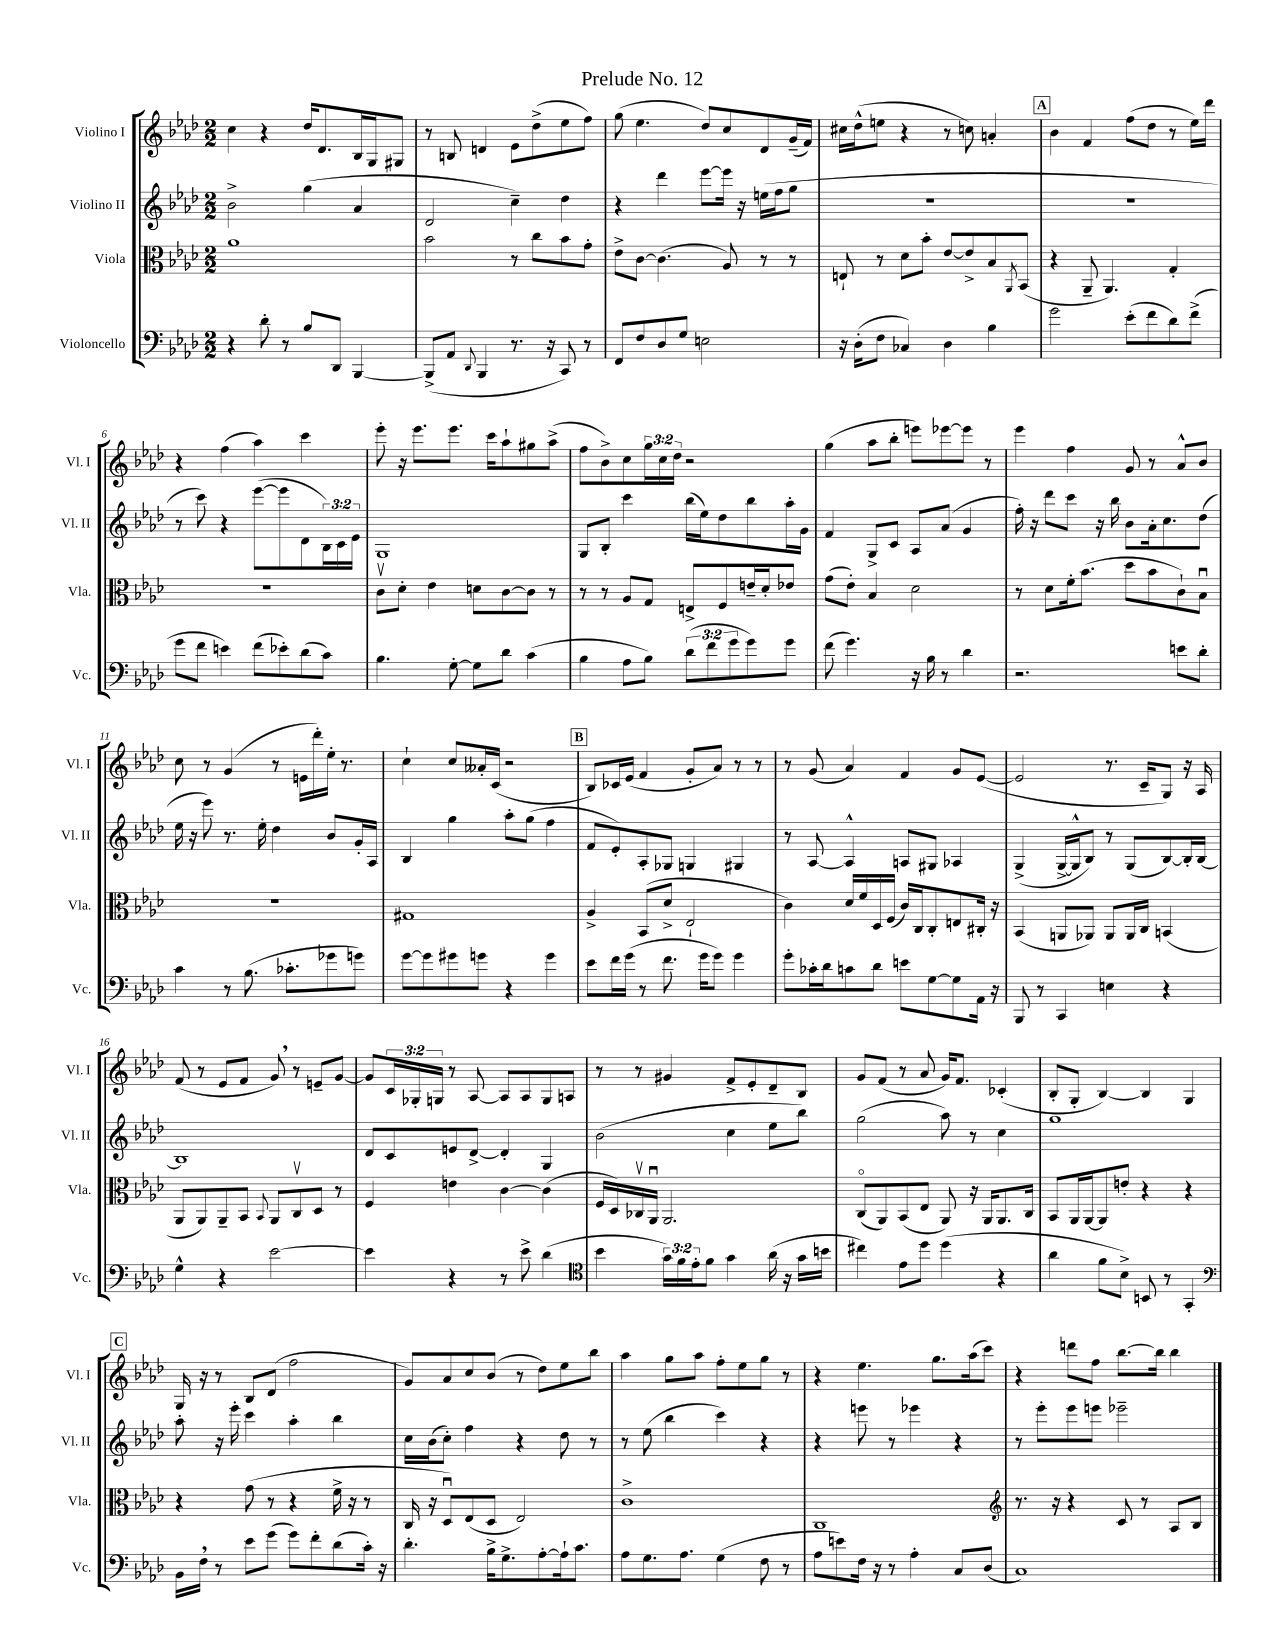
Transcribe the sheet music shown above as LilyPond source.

\header { title = "Prelude No. 12" }
<<
\new StaffGroup <<
\new Staff = "s0" \with { instrumentName = "Violino I" shortInstrumentName = "Vl. I" } {
    \clef treble \key aes \major \numericTimeSignature \time 2/2 \override Staff.TupletNumber.text = #tuplet-number::calc-fraction-text
    c''4 r4 des''16 des'8. bes16 g16 gis8 |
    r8 b8 d'4 ees'8 des''8->( ees''8 f''8) |
    g''8( ees''4. des''8) c''8 des'8 g'16--( f'16) |
    cis''16 des''16-^( e''8 r4 r8 c''8) a'4-. |
    \mark \markup { \box "A" } bes'4 f'4 f''8( des''8 r8 ees''16) des'''16 |
    r4 f''4( aes''4) c'''4 |
    ees'''8-. r16 ees'''8. ees'''8. c'''16 aes''8-! gis''8 aes''8->( |
    f''8 bes'8->) c''8 \tuplet 3/2 { g''16 c''16 des''16 } r2 |
    g''4( aes''8 bes''8-. e'''8) ees'''8~ ees'''8 r8 |
    ees'''4 f''4 g'8 r8 aes'8-^ bes'8 |
    c''8 r8 g'4( r8 e'16 des'''16-.) ees''16-. r8. |
    c''4-! c''8 aeses'16-. c'16( r2 |
    \mark \markup { \box "B" } bes8) ces'16 ees'16( f'4 g'8-. aes'8) r8 r8 |
    r8 g'8( aes'4) f'4 g'8 ees'8~( |
    ees'2 r8. c'16-- g8) r16 aes16 |
    f'8( r8 ees'8 f'8 g'8) \breathe r8 e'8-- g'8~ |
    g'8 \tuplet 3/2 { c'16 ges16-. g16 } r8 aes8~ aes8 aes8 g8 a8 |
    r8 r8 gis'4 f'8-> ees'8-. des'8-- bes8 |
    g'8 f'8( r8 aes'8 g'16) f'8. ces'4-.( |
    bes8-. g8-. bes4~) bes4 g4 |
    \mark \markup { \box "C" } g16 r16 r8 bes8 des'8( f''2 |
    g'8) aes'8 c''8 bes'8( r8 des''8) ees''8 bes''8 |
    aes''4 g''8 aes''8 f''8-. ees''8 g''8 r8 |
    r4 ees''4. g''8. aes''16( c'''8) |
    r4 d'''8 f''8 bes''8.~ bes''16 bes''4 \bar "|." |
}
\new Staff = "s1" \with { instrumentName = "Violino II" shortInstrumentName = "Vl. II" } {
    \clef treble \key aes \major \numericTimeSignature \time 2/2 \override Staff.TupletNumber.text = #tuplet-number::calc-fraction-text
    bes'2-> g''4( aes'4 |
    des'2 c''4--) des''4 |
    r4 des'''4 ees'''8~ ees'''16 r16 e''16( f''16 g''8 |
    R1 |
    \mark \markup { \box "A" } R1 |
    r8 c'''8) r4 ees'''8~( ees'''8 des'8 \tuplet 3/2 { bes16) c'16 ees'16 } |
    g1 |
    g8 bes8-. c'''4 bes''16( ees''16) des''8 bes''8 aes''16-. g'16 |
    f'4 g8-> c'8 aes8 aes'8( g'4 |
    f''16-.) r16 des'''8 c'''8 r16 bes''16 bes'8 aes'16-. c''8. des''8( |
    ees''16 r16 ees'''8) r8. ees''16-. des''4 bes'8 g'16-. aes16 |
    bes4 g''4 aes''8-. g''8( f''4 |
    \mark \markup { \box "B" } f'8 ees'8-.) aes8-. ges8 g4 gis4 |
    r8 aes8~ aes4-^ a8 gis8 aes4 |
    g4->( g16~-> g16-^ bes8) r8 g8( bes8~) bes16-. bes16~ |
    bes1 |
    des'8 c'8 e'8 des'8~-> des'4-. g4 |
    bes'2( c''4 ees''8 bes''8) |
    g''2( aes''8) r8 c''4 |
    g''1 |
    \mark \markup { \box "C" } aes''8-. r16 ees'''16-. c'''4 aes''4-. bes''4 |
    c''16 bes'16( c''8-.) f''4 r4 des''8 r8 |
    r8 ees''8( bes''4 c'''4) r4 |
    r4 e'''8 r8 ees'''4 r4 |
    r8 ees'''8-. ees'''8 e'''8 ees'''2-- \bar "|." |
}
\new Staff = "s2" \with { instrumentName = "Viola" shortInstrumentName = "Vla." } {
    \clef alto \key aes \major \numericTimeSignature \time 2/2
    aes'1 |
    bes'2 r8 c''8 bes'8 g'8-. |
    ees'8-> c'8~ c'4.( aes8) r8 r8 |
    e8-! r8 des'8 bes'8-. ees'8~ ees'8-> bes8 \acciaccatura { aes,8 } bes,8( |
    \mark \markup { \box "A" } r4 aes,8-- aes,4.) g4-. |
    r1 |
    c'8\upbow des'8-. ees'4 d'8 c'8~ c'8 r8 |
    r8 r8 aes8 g8 e8-> f8 e'16-- des'16-. ees'8 |
    g'8( ees'8-.) bes4 des'2 |
    r8 des'8 f'16-. bes'8.( des''8 bes'8 c'8-!) bes8\downbow |
    R1 |
    gis1 |
    \mark \markup { \box "B" } aes4-> bes,8( des'8-> ees2-! |
    c'4) des'16 f'16 des16 f16( c'16) c16 c8-. e8 cis16-. r16 |
    bes,4( a,8 aes,8) aes,8 aes,16 c16 b,4( |
    aes,8 aes,8) aes,8-- bes,8 \appoggiatura { bes,8 } aes,8 c8\upbow des8 r8 |
    f4 e'4 c'4~ c'4( |
    f16 des16) ces16\upbow aes,16\downbow aes,2. |
    c8\flageolet( aes,8) bes,8( ees8 aes,8) r16 aes,16 aes,8. c16 |
    bes,8 aes,16 aes,16~ aes,8 e'8-. r4 r4 |
    \mark \markup { \box "C" } r4 g'8( r8 r4 f'16-> r16 r8 |
    c16 r16 des8\downbow) ees8( des8 ees2) |
    c'1-> |
    c1 |
    \clef treble r8. r16 r4 c'8 r8 aes8 bes8 \bar "|." |
}
\new Staff = "s3" \with { instrumentName = "Violoncello" shortInstrumentName = "Vc." } {
    \clef bass \key aes \major \numericTimeSignature \time 2/2 \override Staff.TupletNumber.text = #tuplet-number::calc-fraction-text
    r4 des'8-. r8 bes8 des,8 bes,,4~ |
    bes,,8->( aes,8 \appoggiatura { des,8 } bes,,4 r8. r16 c,8) r8 |
    f,8 f8 des8 g8 e2 |
    r16 des16-.( f8 ces4) des4 bes4 |
    \mark \markup { \box "A" } g'2 ees'8-.( f'8 des'8) f'8->( |
    g'8 f'8 e'4) f'8( ees'8-.) des'8( c'8) |
    bes4. g8~-. g8 des'8 c'4( |
    bes4 aes8 bes8) \tuplet 3/2 { des'8( f'8 g'8 } g'8) g'8 |
    f'8( g'4.) r16 bes16 r8 des'4 |
    r2. e'8 des'8-. |
    c'4 r8 bes8.( ces'8.-. ges'8 g'8) |
    g'8~ g'8 gis'8 g'8 r4 g'4 |
    \mark \markup { \box "B" } ees'8 f'16 g'16( r8 f'8. g'16 g'8) g'4 |
    g'8-. ces'16-. des'16 c'8 des'8 e'8 g8~ g8 aes,16 r16 |
    bes,,8 r8 c,4 e4 r4 |
    g4-^ r4 ees'2~ |
    ees'4 r4 r8 ees'8-> des'4( |
    \clef tenor bes'4 \tuplet 3/2 { g'16) f'16 ees'16-. } f'8 g'4 aes'16( r16 g'16 b'16 |
    cis''4) ees'8 des''8 des''4( r4 |
    aes'4 f'8 bes8->) b,8 r8 g,4-. |
    \mark \markup { \box "C" } \clef bass bes,16 f16 \breathe r8 ees'8 g'8( g'8) f'8-. des'8( c'16-.) r16 |
    des'4.-. bes16-> g8.-> aes8~-. aes16-! c'8. |
    aes8 g8. aes8. g4( f8 r8 |
    aes8 e'8) f16 r16 r8 aes4-. c8 des8( |
    c1) \bar "|." |
}
>>
>>
